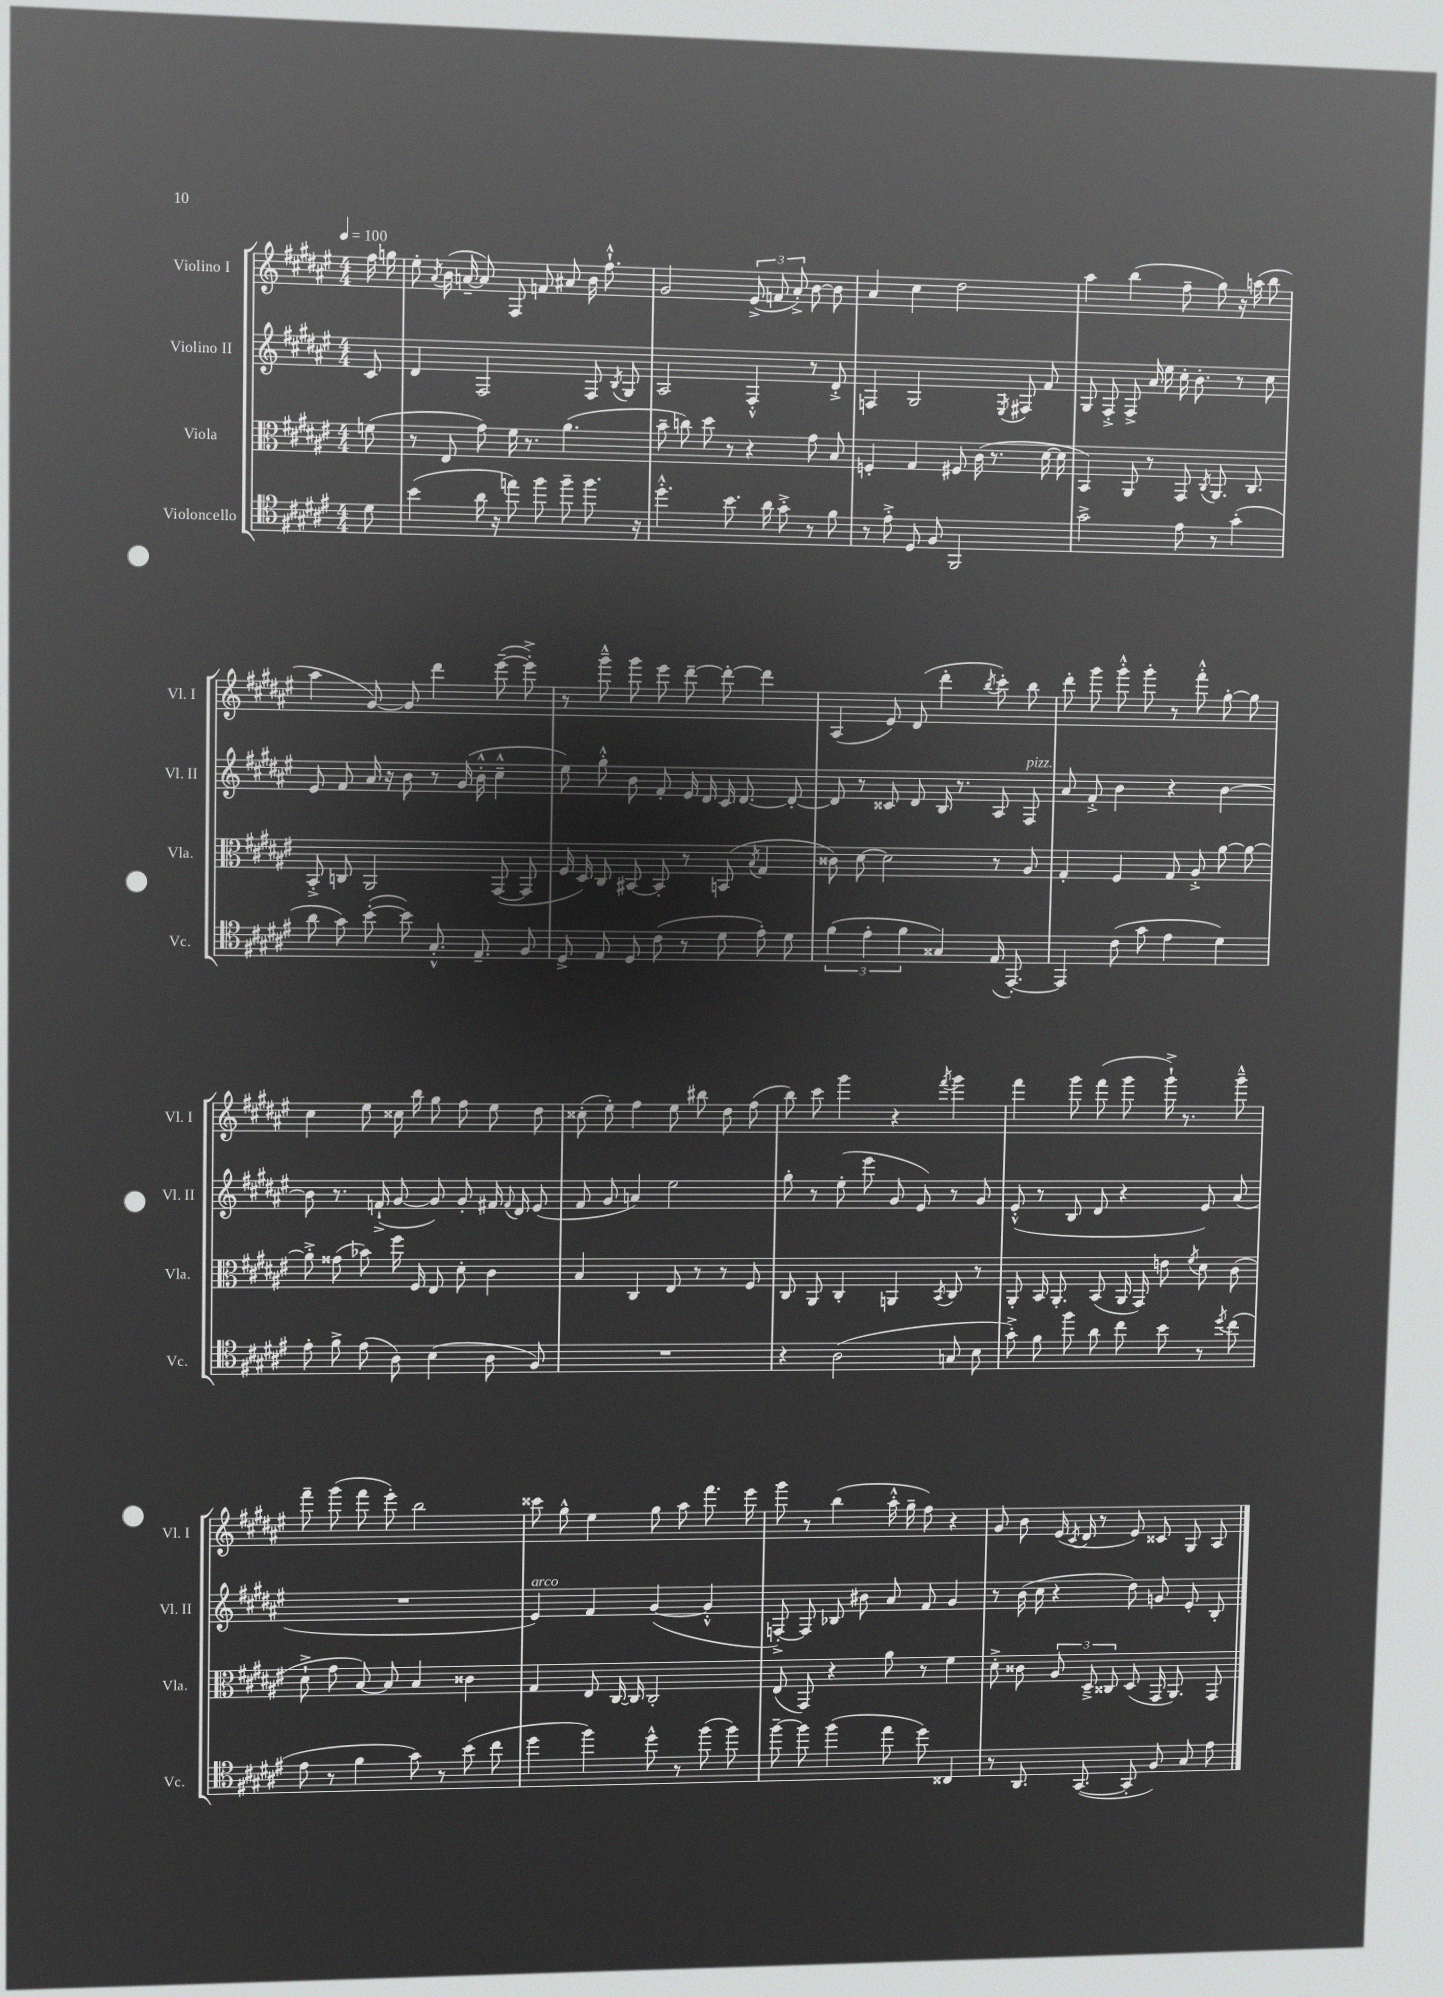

**kern	**kern	**kern	**kern
*staff4	*staff3	*staff2	*staff1
*clefC4	*clefC3	*clefG2	*clefG2
*k[f#c#g#d#a#e#]	*k[f#c#g#d#a#e#]	*k[f#c#g#d#a#e#]	*k[f#c#g#d#a#e#]
*M4/4	*M4/4	*M4/4	*M4/4
*MM100	*MM100	*MM100	*MM100
8d#	(8f	8c#	16ff#
.	.	.	16gg
=	=	=	=
(4b	8r	4d#	8ee#'
.	.	.	8qa#
.	8E#	.	(16b
.	.	.	[16a~
16a#	8g#)	2F#	8a])
16r	.	.	.
8ee)	16f#	.	8F#
.	8.r	.	.
8ff#	.	.	8f
8ff#~	(4.a#	.	8a#
8.ff#	.	8F#	16b
.	.	.	8.ff#`^^
.	.	8qB	.
.	.	8G#	.
16r	.	.	.
=	=	=	=
4.dd#'^^	8b~	2A#	2g#
.	8cc)	.	.
.	8dd#	.	.
8.b	8r	.	.
.	4r	4F#'^^	(12e#^
16a#	.	.	.
.	.	.	12f
8g#'^	.	.	.
.	.	.	12a#'^)
8r	8g#	8r	[8b
8f#	8B	8d#'^	8b]
=	=	=	=
8r	4F'	4F	4a#
8e#'^	.	.	.
8D#	4G#	2G#	4cc#
8F#	.	.	.
2FF#	8F#	.	2dd#
.	(16c#	.	.
.	8.r	.	.
.	.	8qE#	.
.	.	8F#	.
.	[16d#	8f#	.
.	16d#]	.	.
=	=	=	=
2g#^	4BB)	8G#	4aa#
.	.	8F#'^	.
.	8AA#	8F#^	(4bb
.	8r	16a#	.
.	.	16ee#	.
8e#	8GG#	16cc#'	8ff#~
.	.	8.b'	.
.	8qC#	.	.
8r	8.AA#	.	8gg#)
(4g#'	.	8r	16r
.	8.C#	.	(16aa
.	.	8cc#	8bb
=	=	=	=
8a#	8BB'^	8e#	4aa#
8g#)	8C	8f#	.
([8b'	2AA#	16a#	[8g#)
.	.	16r	.
8b])	.	8b	8g#]
8.G#'^^	.	8r	4ddd#
.	.	(16g#	.
8.E#~	.	16b'^^	.
.	([8GG#	4cc#~^^	([8eee#~
8F#	8GG#]	.	8eee#'^])
=	=	=	=
8D#^	16F#	8ee#)	8r
.	16D#)	.	.
8E#	8C#	8gg#'^^	8ggg#~^^
8D#	[8BB#	8b	8ggg#
(8c#	8BB#']	8f#'	8eee#
8r	8r	16e#	[8ddd#~
.	.	16d#	.
8d#	(8BB	16c#	8ddd#'_
.	.	[8.d#	.
.	8qB	.	.
8e#')	4G#	.	4ddd#]
8d#	.	8d#'_	.
=	=	=	=
(6f#	8c##)	8d#]	(4A#
.	[8d#	8r	.
6e#'	.	.	.
.	2d#]	8c##	8e#)
6f#	.	.	.
.	.	8d#	(8d#
4G##)	.	16B	4ddd#'
.	.	8.r	.
.	.	.	8qbb
(16E#	8r	8A#	8ccc#')
[8.EE#')	.	.	.
.	8A#	8F#	8bb
=	=	=	=
4EE#]	4G#'	8a#	8ddd#'
.	.	8f#'^	8ggg#
(8c#	4F#	4b	8ggg#'^^
8g#	.	.	8ggg#'
4e#	8G#	4r	8r
.	8A#'^	.	8fff#'^^
4d#)	[8a#	[4b	[8gg#'
.	8a#_	.	8gg#]
=	=	=	=
8e#'	8a#'^]	8b]	4cc#
8f#^	(8g##	8.r	.
(8e#	8b-)	.	8ee#
.	.	(16f`^	.
8A#)	16ff#	[8g#	16cc##
.	16F#	.	16bb
(4B	8E#	8g#])	8gg#
.	8d#'	8g#'	8ff#
8A#	4c#	16f#	8ee#
.	.	8qqf#	.
.	.	16d#	.
8F#)	.	(8e#	8dd#
=	=	=	=
1r	4B	8f#	(8cc##'
.	.	8g#	8ee#')
.	4C#	4a)	4ff#
.	8E#	2ee#	8ee#
.	8r	.	8bb#
.	8r	.	8dd#
.	8F#	.	(8ff#
=	=	=	=
4r	8C#	8gg#'	8bb)
.	8AA#	8r	8ccc#
(2A#	4C#'	(8ee#'	4ggg#
.	.	8eee#	.
.	4AA	8g#	4r
.	.	8e#)	.
.	8qBB	.	8qfff#
8G	8C#	8r	4ggg#
8B	8r	8g#	.
=	=	=	=
8g#'^)	8AA#'	(8e#'^^	4fff#
8f#	16BB	8r	.
.	8.AA#'	.	.
8ff#	.	8B	8ggg#
8a#	(8BB	8d#	(8fff#
8cc#	16AA#	4r	8ggg#
.	16GG#)	.	.
8b	8e	.	16ggg#`^)
.	.	.	8.r
.	8qf#	.	.
8r	8d#	8e#)	.
8qdd#	.	.	.
(8cc#	(8c#	(8a#	8ggg#~^^
=	=	=	=
8e#	8d#`^	1r	8fff#~
8r	8g#	.	(8ggg#
4f#	[8B)	.	8fff#
.	8B]	.	8eee#')
8g#)	4B	.	2bb
8r	.	.	.
(8b	4c##	.	.
8cc#	.	.	.
=	=	=	=
4dd#	4G#	4e#)	8ccc##
.	.	.	8gg#^^
4ff#)	8E#	4f#	4ee#
.	[16C#	.	.
.	16C#]	.	.
8dd#^^	2C#'	([4g#	8gg#
8r	.	.	8aa#
(8ff#	.	4g#'^^]	8.fff#
8ff#)	.	.	.
.	.	.	16eee#
=	=	=	=
[8ff#~	(8E#	[8F'^)	8ggg#
8ff#]	8GG#)	8F]	8r
(4ff#	4r	8B-	(4bb
.	.	8b#	.
8ee#	8a#	8a#	16aa#'^^
.	.	.	16gg#~
8dd#)	8r	8f#	8ff#)
4C##	4f#	4g#	4r
=	=	=	=
8r	8d#'^	8r	8g#
8.AA#	8c##	(16b	8b
.	.	16cc#	.
.	12A#	4r	(16e#
.	.	.	8qc#
([8.GG#	.	.	16d#
.	12D#~^	.	.
.	.	.	8r
.	12C##	.	.
8GG#']	(8D#	8dd#)	8e#)
8F#)	16GG#	8g	8c##
.	8.AA#)	.	.
8G#	.	8e#'	8G#
8e#	8GG#	8B'	8A#
==	==	==	==
*-	*-	*-	*-
